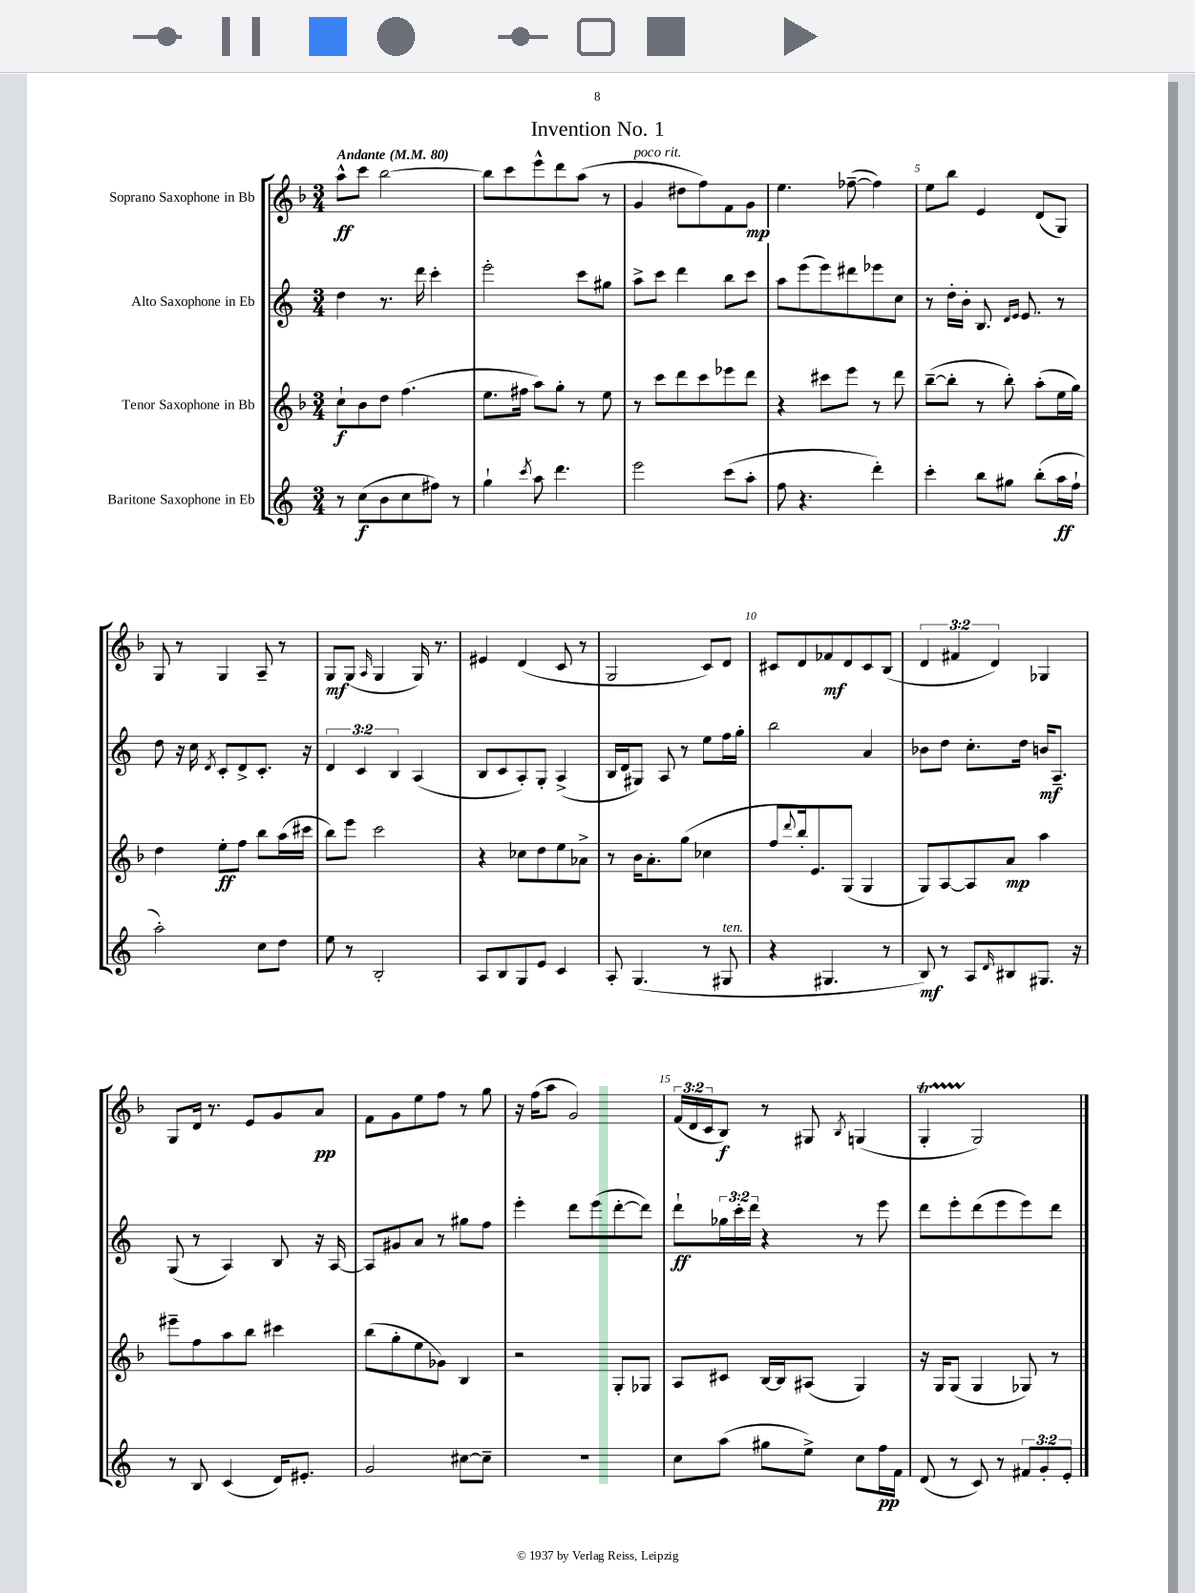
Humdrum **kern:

**kern	**kern	**kern	**kern
*staff4	*staff3	*staff2	*staff1
*clefG2	*clefG2	*clefG2	*clefG2
*k[]	*k[b-]	*k[]	*k[b-]
*M3/4	*M3/4	*M3/4	*M3/4
*MM80	*MM80	*MM80	*MM80
8r	8cc`	4dd	8aa^^
(8cc	8b-	.	8ccc
8b	8dd	8.r	[2bb-
8cc	(4.ff	.	.
.	.	16ddd	.
8ff#)	.	4ccc'	.
8r	.	.	.
=	=	=	=
4gg`	8.ee	2eee'	8bb-]
.	.	.	8ccc
.	16ff#	.	.
8qccc	.	.	.
8aa	8aa)	.	8eee^^
4.ddd	8gg'	.	8ddd
.	8r	8ccc	(8aa
.	8ee	8gg#	8r
=	=	=	=
2eee	8r	8aa^	4g
.	8ccc	8ccc	.
.	8ddd	4ddd	8dd#
.	8ccc	.	8ff)
(8ccc	8eee-	8bb	8f
8aa'	8ddd	8ccc	8g
=	=	=	=
8ff	4r	8aa	4.ee
4.r	.	(8eee	.
.	8ccc#	8eee)	.
.	8eee	8ddd#	([8ff-~
4ddd')	8r	8eee-	4ff-])
.	8ddd	8cc	.
=	=	=	=
4ccc'	([8bb-~	8r	8ee
.	8bb-']	16dd'	8bb-
.	.	16b'	.
8bb	8r	8.B	4e
8gg#	8bb-')	.	.
.	.	16qqd	.
.	.	16qqe	.
.	.	8.e	.
(8bb'	(8aa'	.	(8d
16aa	16ee	8r	8G)
16ff`	16gg)	.	.
=	=	=	=
2aa')	4dd	8dd	8G
.	.	16r	8r
.	.	16cc	.
.	.	8qd	.
.	8ee'	8c'	4G
.	8ff	8d^	.
8cc	8bb-	8.c'	8A~
8dd	(16aa	.	8r
.	16ccc#	16r	.
=	=	=	=
8ee	8bb-)	6d	8G
8r	8eee	.	(8G
.	.	6c	.
.	.	.	16qqA
2B'	2ccc	.	4G
.	.	6B	.
.	.	(4A	16G)
.	.	.	8.r
=	=	=	=
8A	4r	8B	4e#
8B	.	8c	.
8G	8cc-	8A')	(4d
8e	8dd	8G'	.
4c	8ee	(4A^	8c
.	8a-^	.	8r
=	=	=	=
8A'	8r	16B	2G
.	.	16d	.
(4.G	16b-	8G#)	.
.	8.a'	.	.
.	.	8A	.
.	(8gg	8r	.
8r	4cc-	8ee	8c)
8G#	.	16ff	8d
.	.	16gg'	.
=	=	=	=
4r	8ff	2bb	8c#
.	8qqddd	.	.
.	16bb-')	.	8d
.	8.e	.	.
4.G#	.	.	8f-
.	(8G	.	8d
.	4G	4a	8c#
8r	.	.	(8B-
=	=	=	=
8B)	8G)	8b-	6d
8r	[8A	8dd	.
.	.	.	6f#
8A	8A]	8.cc'	.
.	.	.	6d)
16qqd	.	.	.
8B#	8a	.	.
.	.	16dd	.
8.G#	4aa	16b	4G-
.	.	8.A~	.
16r	.	.	.
=	=	=	=
8r	8eee#~	(8G	8G
8B	8ff	8r	16d
.	.	.	8.r
(4c	8aa	4A)	.
.	8bb-	.	8e
16d)	4ccc#	8B	8g
8.e#'	.	.	.
.	.	16r	8a
.	.	[16A	.
=	=	=	=
2g	(8bb-	8A]	8f
.	8gg'	8g#	8g
.	8ee	8a	8ee
.	8g-)	8r	8ff
[8cc#	4B-	8gg#	8r
8cc#~]	.	8ff	8gg
=	=	=	=
2.r	2r	4eee'	16r
.	.	.	(16ff
.	.	.	8aa
.	.	8ddd	2g)
.	.	(8eee	.
.	8G'	[8ddd'	.
.	8G-	8ddd])	.
=	=	=	=
8cc	8A	8ddd`	(24f
.	.	.	24d
.	.	.	24c
(8aa	8c#	24gg-	8B-)
.	.	24ccc'	.
.	.	24ddd	.
8gg#	[16B-	4r	8r
.	16B-]	.	.
8ee^)	(8A#	.	8G#
.	.	.	8qB-
8cc	4G)	8r	(4G
16ff	.	8eee	.
16f	.	.	.
=	=	=	=
(8d	16r	8ddd	4G'
.	16G	.	.
8r	(8G	8eee'	.
8c)	4G	(8ddd	2G)
8r	.	8eee	.
12f#	8G-)	8eee)	.
12g'	.	.	.
.	8r	8ddd	.
12e'	.	.	.
==	==	==	==
*-	*-	*-	*-
